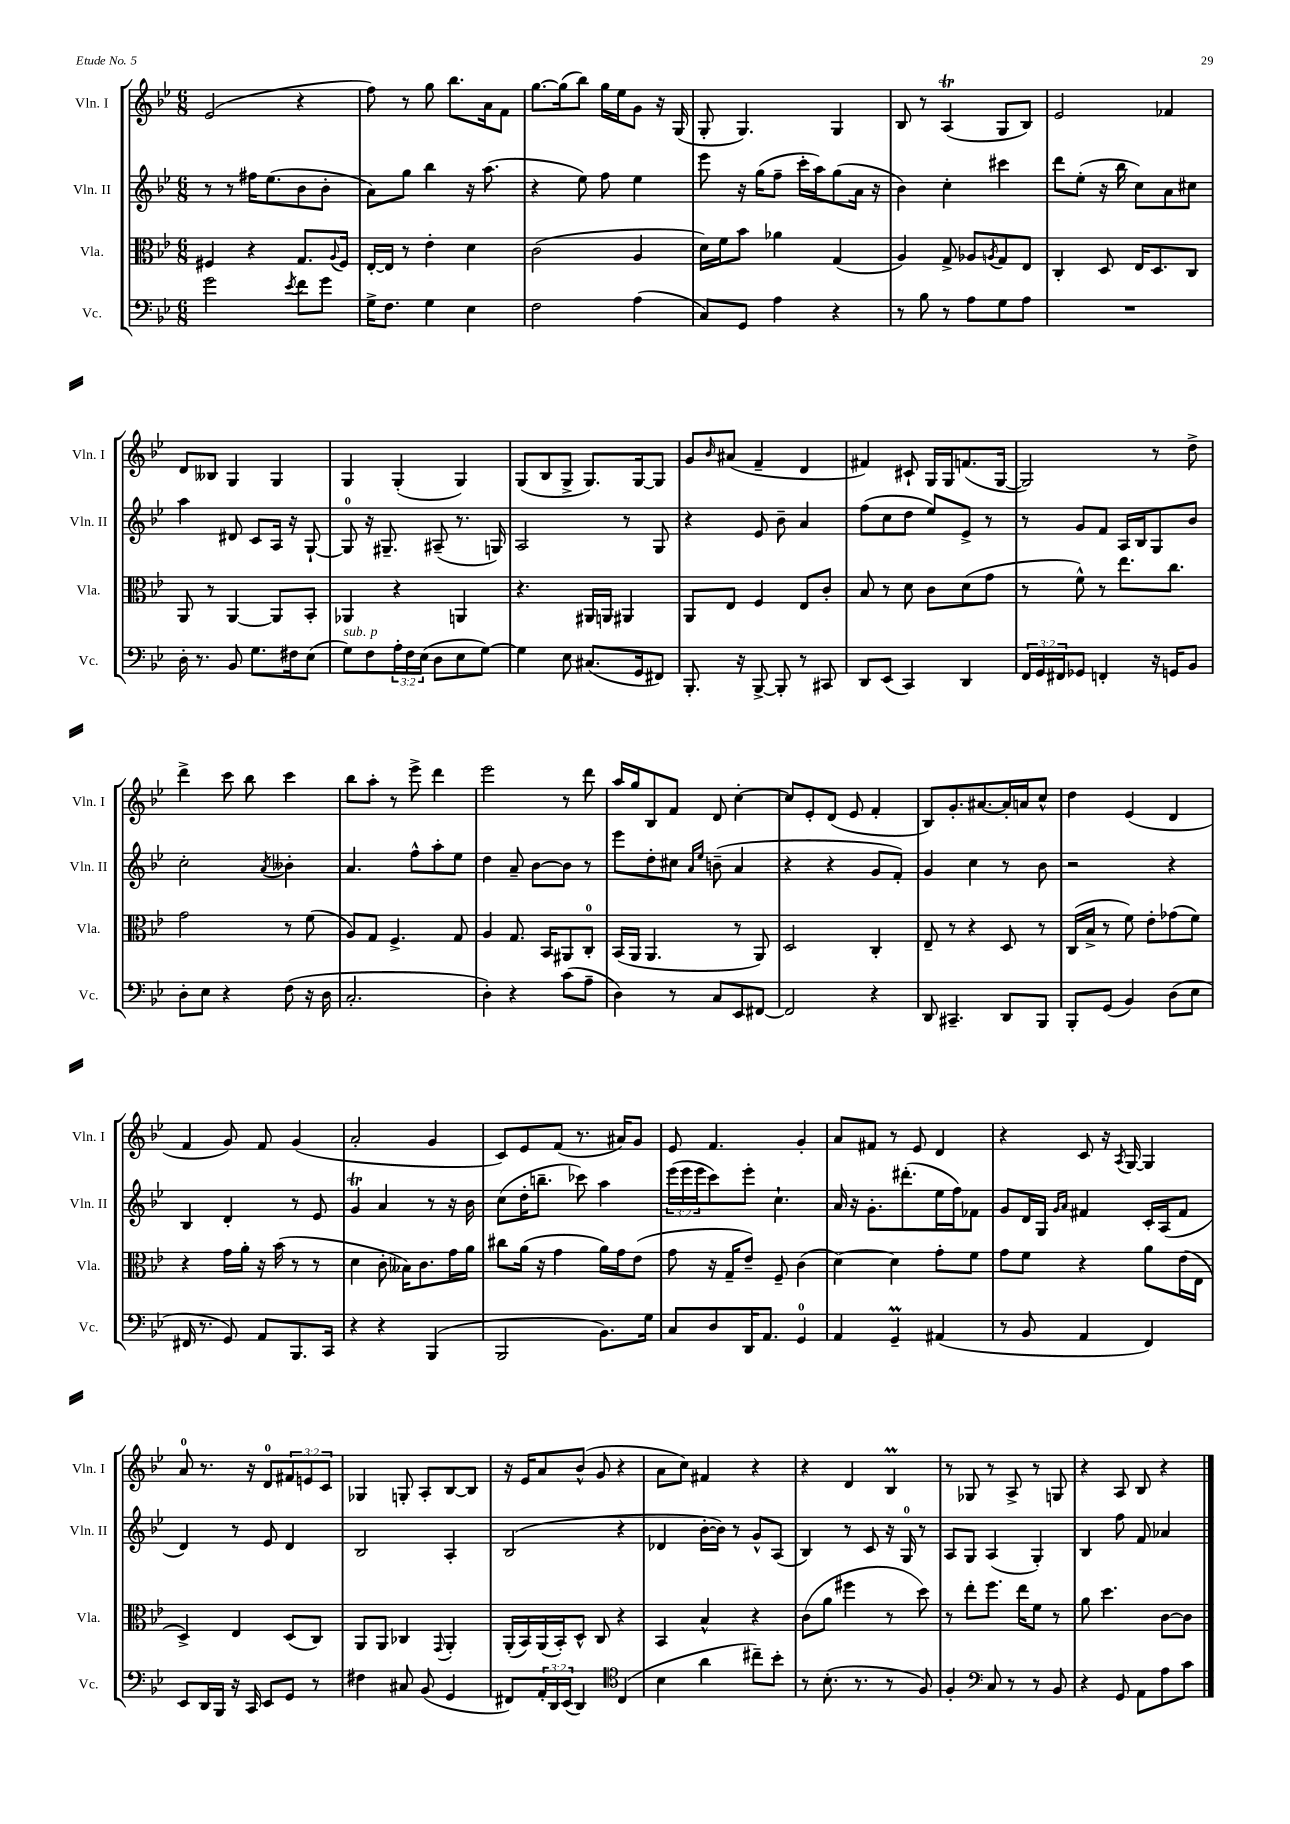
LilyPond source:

<<
\new StaffGroup <<
\new Staff = "s0" \with { instrumentName = "Vln. I" shortInstrumentName = "Vln. I" } {
    \clef treble \key bes \major \numericTimeSignature \time 6/8 \override Staff.TupletNumber.text = #tuplet-number::calc-fraction-text
    ees'2( r4 |
    f''8) r8 g''8 bes''8. a'16 f'8 |
    g''8.~ g''16( bes''8) g''16 ees''16 g'8 r16 g16( |
    g8-. g4.) g4 |
    bes8 r8 a4\trill( g8 bes8) |
    ees'2 fes'4 |
    d'8 beses8 g4 g4 |
    g4 g4-.( g4) |
    g8( bes8 g8-> g8.) g16~ g8 |
    g'8 \grace { bes'16 } ais'8( f'4-- d'4 |
    fis'4) cis'8-! g16 g16 f'8.( g16~ |
    g2) r8 d''8-> |
    d'''4-> c'''8 bes''8 c'''4 |
    bes''8 a''8-. r8 ees'''8-> d'''4 |
    ees'''2 r8 d'''8 |
    a''16 g''16 bes8 f'8 d'8 c''4~-. |
    c''8 ees'8-. d'8( ees'8 f'4-. |
    bes8) g'8.-. ais'8.~ ais'16-. a'16 c''8-^ |
    d''4 ees'4( d'4 |
    f'4 g'8) f'8 g'4( |
    a'2-. g'4 |
    c'8) ees'8 f'8( r8. ais'16) g'8 |
    ees'8 f'4. g'4-. |
    a'8 fis'8 r8 ees'8 d'4 |
    r4 c'8 r16 \acciaccatura { a8 } g16~ g4 |
    a'8-0 r8. r16 d'8-0 \tuplet 3/2 { fis'8 e'8 c'8 } |
    ges4 g8-. a8-. bes8~ bes8 |
    r16 ees'16 a'8 bes'8-^( g'8 r4 |
    a'8 c''8) fis'4 r4 |
    r4 d'4 bes4\prall |
    r8 ges8 r8 a8-> r8 g8 |
    r4 a8 bes8 r4 \bar "|." |
}
\new Staff = "s1" \with { instrumentName = "Vln. II" shortInstrumentName = "Vln. II" } {
    \clef treble \key bes \major \numericTimeSignature \time 6/8 \override Staff.TupletNumber.text = #tuplet-number::calc-fraction-text
    r8 r8 fis''16 ees''8.( bes'8 bes'8-. |
    a'8) g''8 bes''4 r16 a''8.( |
    r4 ees''8) f''8 ees''4 |
    ees'''8 r16 g''16( f''8-- c'''16-. a''16) g''8( a'16 r16 |
    bes'4) c''4-. cis'''4 |
    d'''8 ees''8-.( r16 bes''16 c''8) a'8 cis''8 |
    a''4 dis'8 c'8 a16 r16 g8~-! |
    g8-0 r16 gis8.-- ais8--( r8. g16) |
    a2 r8 g8 |
    r4 ees'8 bes'8-- a'4 |
    f''8( c''8 d''8 ees''8) ees'8-> r8 |
    r8 g'8 f'8 a16 bes16 g8 bes'8 |
    c''2-. \acciaccatura { a'8 } beses'4-. |
    a'4. f''8-^ a''8-. ees''8 |
    d''4 a'8-- bes'8~ bes'8 r8 |
    ees'''8 d''8-. cis''8 \grace { a'16 ees''16 } b'8--( a'4 |
    r4 r4 g'8 f'8-.) |
    g'4 c''4 r8 bes'8 |
    r2 r4 |
    bes4 d'4-. r8 ees'8 |
    g'4\trill a'4 r8 r16 bes'16 |
    c''8( d''16-. b''8.-- ces'''8) a''4 |
    \tuplet 3/2 { ees'''16( ees'''16 ees'''16 } c'''8) ees'''8-. c''4.-! |
    a'16 r16 g'8.-. dis'''8.-.( ees''16 f''16) fes'8 |
    g'8 d'16 g16 \grace { g'16 a'16 } fis'4 c'16-. a16( fis'8 |
    d'4) r8 ees'8 d'4 |
    bes2 a4-. |
    bes2( r4 |
    des'4 bes'16~-. bes'16) r8 g'8-^ a8( |
    bes4) r8 c'8 r16 g16-0 r8 |
    a8 g8 a4( g4-.) |
    bes4 f''8 f'8 aes'4 \bar "|." |
}
\new Staff = "s2" \with { instrumentName = "Vla." shortInstrumentName = "Vla." } {
    \clef alto \key bes \major \numericTimeSignature \time 6/8
    fis4 r4 g8. \appoggiatura { a8 } fis16 |
    ees16~-. ees16 r8 ees'4-. d'4 |
    c'2( a4 |
    d'16) f'16 bes'8 aes'4 g4( |
    a4) g8-> aes8 \acciaccatura { a8 } g8 ees8 |
    c4-. d8 ees16 d8. c8 |
    a,8 r8 a,4~ a,8 bes,8-. |
    aes,4 r4 a,4 |
    r4. ais,16 a,16 ais,4 |
    a,8 ees8 f4 ees8 c'8-. |
    bes8 r8 d'8 c'8 d'8( g'8 |
    r8 f'8-^) r8 ees''8. c''8. |
    g'2 r8 f'8( |
    a8) g8 f4.-> g8 |
    a4 g8. bes,16 ais,8 c8-0-. |
    bes,16( a,16 a,4. r8 a,8) |
    d2 c4-. |
    ees8-- r8 r4 d8 r8 |
    c16( bes16-> r8 f'8) ees'8-. ges'8( f'8) |
    r4 g'16 a'16-. r16 bes'16( r8 r8 |
    d'4 c'8-. beses16) c'8. g'16 a'16 |
    cis''8 a'16( r16 g'4 a'16) g'16 ees'8( |
    g'8 r16 g16-- ees'8--) f8-- c'4( |
    d'4~) d'4 g'8-. f'8 |
    g'8 f'8 r4 a'8 ees'16( ees16 |
    d4->) ees4 d8( c8) |
    a,8 a,8 ces4 \appoggiatura { g,8 } a,4-. |
    a,16-.( bes,16) a,16( bes,16-.) d8-^ c8 r4 |
    bes,4 bes4-^ r4 |
    c'8( a'8 fis''4 r8 d''8) |
    r8 ees''8-. f''8. ees''16 f'8 r8 |
    a'8 d''4. c'8~ c'8 \bar "|." |
}
\new Staff = "s3" \with { instrumentName = "Vc." shortInstrumentName = "Vc." } {
    \clef bass \key bes \major \numericTimeSignature \time 6/8 \override Staff.TupletNumber.text = #tuplet-number::calc-fraction-text
    g'2 \acciaccatura { ees'8 } f'8 g'8 |
    g16-> f8. g4 ees4 |
    f2 a4( |
    c8) g,8 a4 r4 |
    r8 bes8 r8 a8 g8 a8 |
    R2. |
    d16-. r8. bes,8 g8. fis16 ees8( |
    g8^\markup { \italic "sub. p" }) f8 \tuplet 3/2 { a16-. f16 ees16( } d8 ees8 g8~) |
    g4 ees8 cis8.( g,16 fis,8) |
    bes,,8.-. r16 bes,,8~-> bes,,8-. r8 cis,8 |
    d,8 ees,8( c,4) d,4 |
    \tuplet 3/2 { f,16 g,16 fis,16 } ges,8 f,4-. r16 g,16 bes,8 |
    d8-. ees8 r4 f8( r16 d16 |
    c2.-. |
    d4-.) r4 c'8( a8-- |
    d4) r8 c8 ees,8 fis,8~ |
    fis,2 r4 |
    d,8 cis,4.-- d,8 bes,,8 |
    bes,,8-. g,8( bes,4) d8( ees8 |
    fis,16 r8. g,8) a,8 bes,,8. c,16 |
    r4 r4 bes,,4( |
    bes,,2 bes,8.) g16 |
    c8 d8 d,16 a,8. g,4-0 |
    a,4 g,4--\prall ais,4( |
    r8 bes,8 a,4 f,4) |
    ees,8 d,16 bes,,16 r16 c,16 ees,8 g,8 r8 |
    fis4 cis8 bes,8( g,4 |
    fis,8) \tuplet 3/2 { a,16-. d,16 ees,16( } d,4) \clef tenor c4( |
    bes4 a'4 cis''8--) bes'8-. |
    r8 bes8.-.( r8. r8 f8) |
    f4-. \clef bass c8 r8 r8 bes,8 |
    r4 g,8 a,8 a8 c'8 \bar "|." |
}
>>
>>
\layout { \context { \Score \remove "Bar_number_engraver" } }
